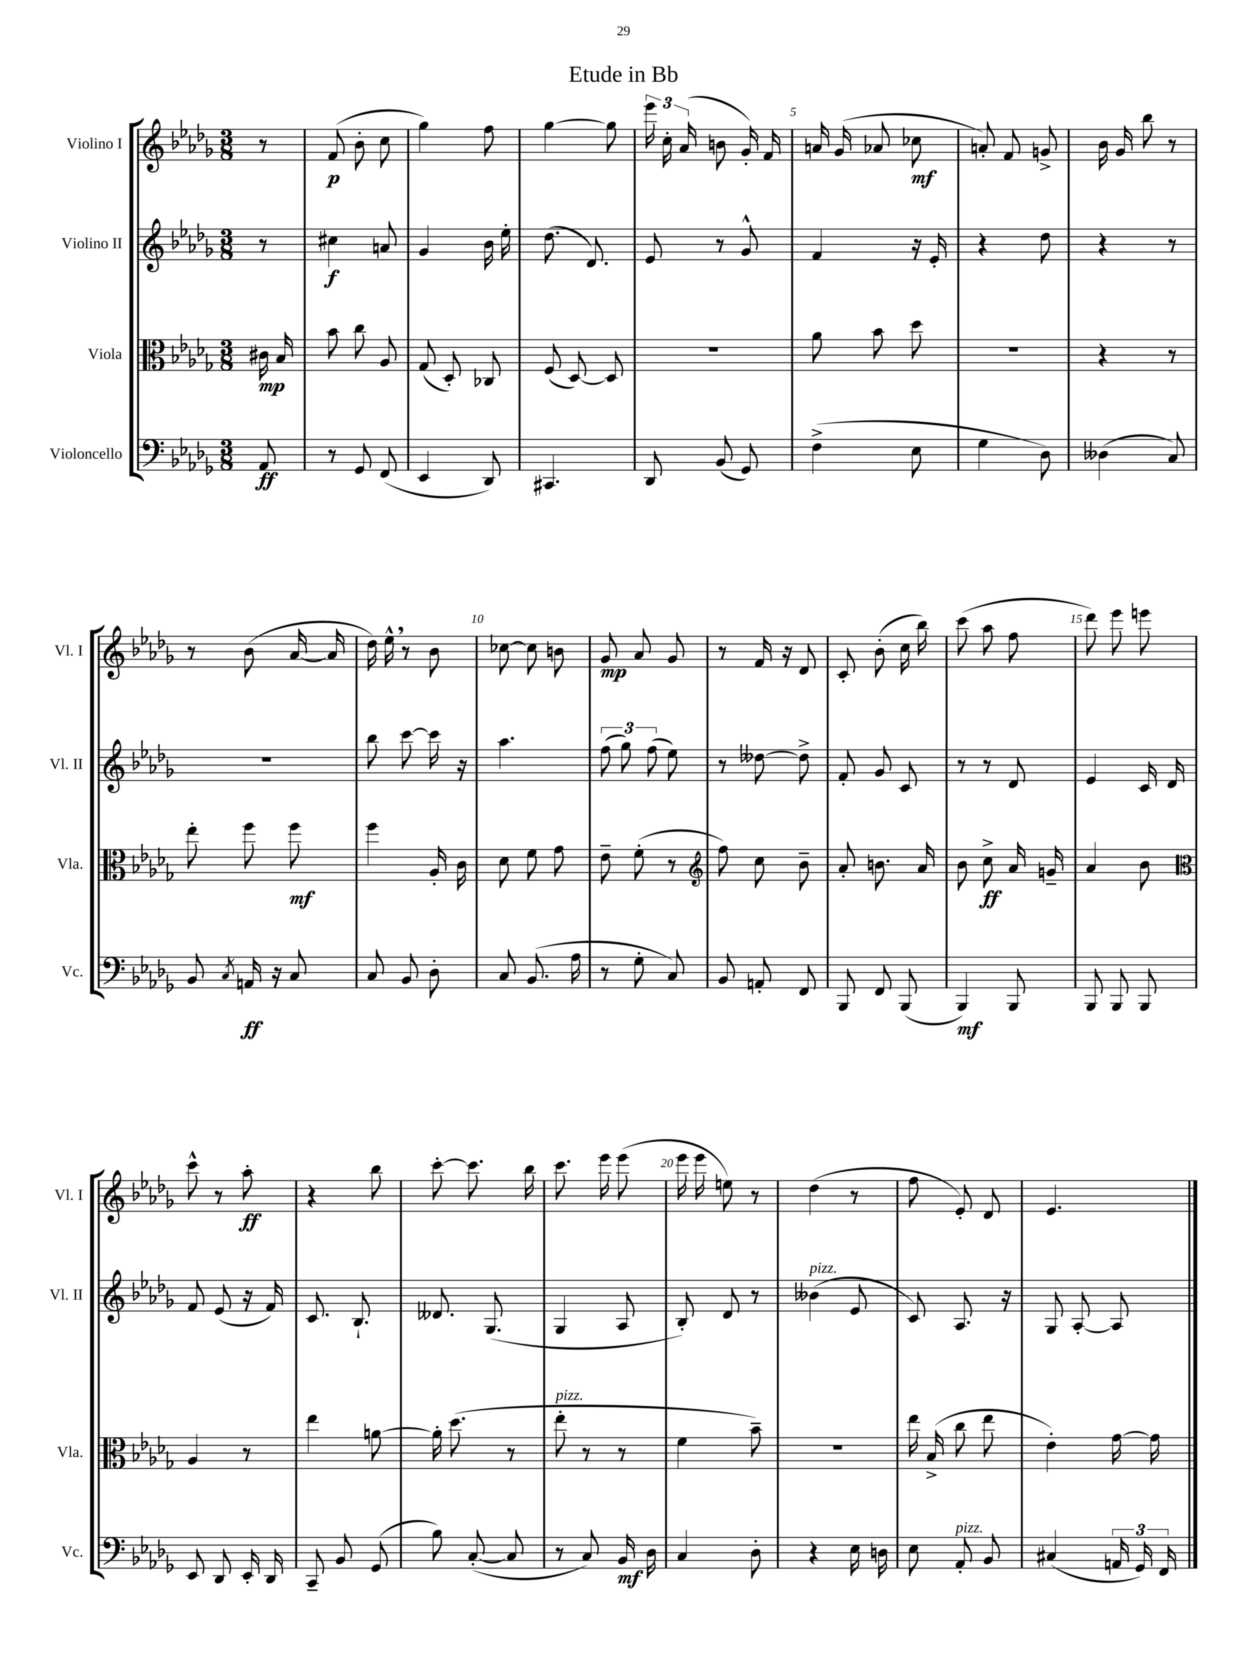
\header { title = "Etude in Bb" }
<<
\new StaffGroup <<
\new Staff = "s0" \with { instrumentName = "Violino I" shortInstrumentName = "Vl. I" } {
    \clef treble \key des \major \numericTimeSignature \time 3/8 \partial 8
    \autoBeamOff r8 |
    f'8\p( bes'8-. c''8 |
    ges''4) f''8 |
    ges''4~ ges''8 |
    \tuplet 3/2 { ees'''16 c''16-. aes'16( } b'8 ges'16-.) f'16 |
    a'16 ges'16( aes'8 ces''8\mf |
    a'8-.) f'8 g'8-> |
    bes'16 ges'16 bes''8 r8 |
    r8 bes'8( aes'16~ aes'16 |
    des''16) ees''16-^ \breathe r8 bes'8 |
    ces''8~ ces''8 b'8 |
    ges'8\mp aes'8 ges'8 |
    r8 f'16 r16 des'8 |
    c'8-. bes'8-.( c''16 bes''16) |
    c'''8( aes''8 f''8 |
    des'''8) ees'''8 e'''8 |
    c'''8-^ r8 aes''8-.\ff |
    r4 bes''8 |
    c'''8~-. c'''8. bes''16 |
    c'''8. ees'''16 ees'''8( |
    ees'''16 ees'''16 e''8) r8 |
    des''4( r8 |
    f''8 ees'8-.) des'8 |
    ees'4. \bar "|." |
}
\new Staff = "s1" \with { instrumentName = "Violino II" shortInstrumentName = "Vl. II" } {
    \clef treble \key des \major \numericTimeSignature \time 3/8 \partial 8
    \autoBeamOff r8 |
    cis''4\f a'8 |
    ges'4 bes'16 ees''16-. |
    des''8.( des'8.) |
    ees'8 r8 ges'8-^ |
    f'4 r16 ees'16-. |
    r4 des''8 |
    r4 r8 |
    R4. |
    bes''8 c'''8~ c'''16 r16 |
    aes''4. |
    \tuplet 3/2 { f''8( ges''8) f''8( } ees''8) |
    r8 deses''8~ deses''8-> |
    f'8-. ges'8 c'8 |
    r8 r8 des'8 |
    ees'4 c'16 des'16 |
    f'8 ees'8( r16 f'16) |
    c'8. bes8.-! |
    deses'8. ges8.( |
    ges4 aes8 |
    bes8-.) des'8 r8 |
    beses'4^\markup { \italic "pizz." }( ees'8 |
    c'8) aes8. r16 |
    ges8 aes8~-. aes8 \bar "|." |
}
\new Staff = "s2" \with { instrumentName = "Viola" shortInstrumentName = "Vla." } {
    \clef alto \key des \major \numericTimeSignature \time 3/8 \partial 8
    \autoBeamOff cis'16\mp bes16 |
    bes'8 c''8 aes8 |
    ges8( des8-.) ces8 |
    f8( des8~) des8 |
    R4. |
    aes'8 bes'8 des''8 |
    R4. |
    r4 r8 |
    ees''8-. f''8 f''8\mf |
    f''4 aes16-. c'16 |
    des'8 f'8 ges'8 |
    ees'8-- f'8-.( r8 |
    \clef treble f''8) c''8 bes'8-- |
    aes'8-. b'8. aes'16 |
    bes'8 c''8->\ff aes'16 g'16-- |
    aes'4 bes'8 |
    \clef alto aes4 r8 |
    ees''4 a'8~ |
    a'16-. des''8.( r8 |
    ees''8-.^\markup { \italic "pizz." } r8 r8 |
    f'4 bes'8--) |
    R4. |
    ees''16 bes16->( c''8 ees''8 |
    ees'4-.) ges'16~ ges'16 \bar "|." |
}
\new Staff = "s3" \with { instrumentName = "Violoncello" shortInstrumentName = "Vc." } {
    \clef bass \key des \major \numericTimeSignature \time 3/8 \partial 8
    \autoBeamOff aes,8\ff |
    r8 ges,8 f,8( |
    ees,4 des,8) |
    cis,4. |
    des,8 bes,8( ges,8) |
    f4->( ees8 |
    ges4 des8) |
    deses4( c8) |
    bes,8 \acciaccatura { c8 } a,16\ff r16 c8 |
    c8 bes,8 des8-. |
    c8 bes,8.( aes16 |
    r8 ges8-. c8) |
    bes,8 a,8-. f,8 |
    bes,,8 f,8 bes,,8( |
    bes,,4\mf) bes,,8 |
    bes,,8 bes,,8 bes,,8 |
    ees,8 des,8 ees,16-. des,16 |
    c,8-- bes,8 ges,8( |
    bes8) c8~-.( c8 |
    r8 c8) bes,16\mf des16 |
    c4 des8-. |
    r4 ees16 d16 |
    ees8 aes,8-.^\markup { \italic "pizz." } bes,8 |
    cis4( \tuplet 3/2 { a,16 ges,16) f,16 } \bar "|." |
}
>>
>>
\layout { \context { \Score \override BarNumber.break-visibility = ##(#f #t #t) barNumberVisibility = #(every-nth-bar-number-visible 5) } }
